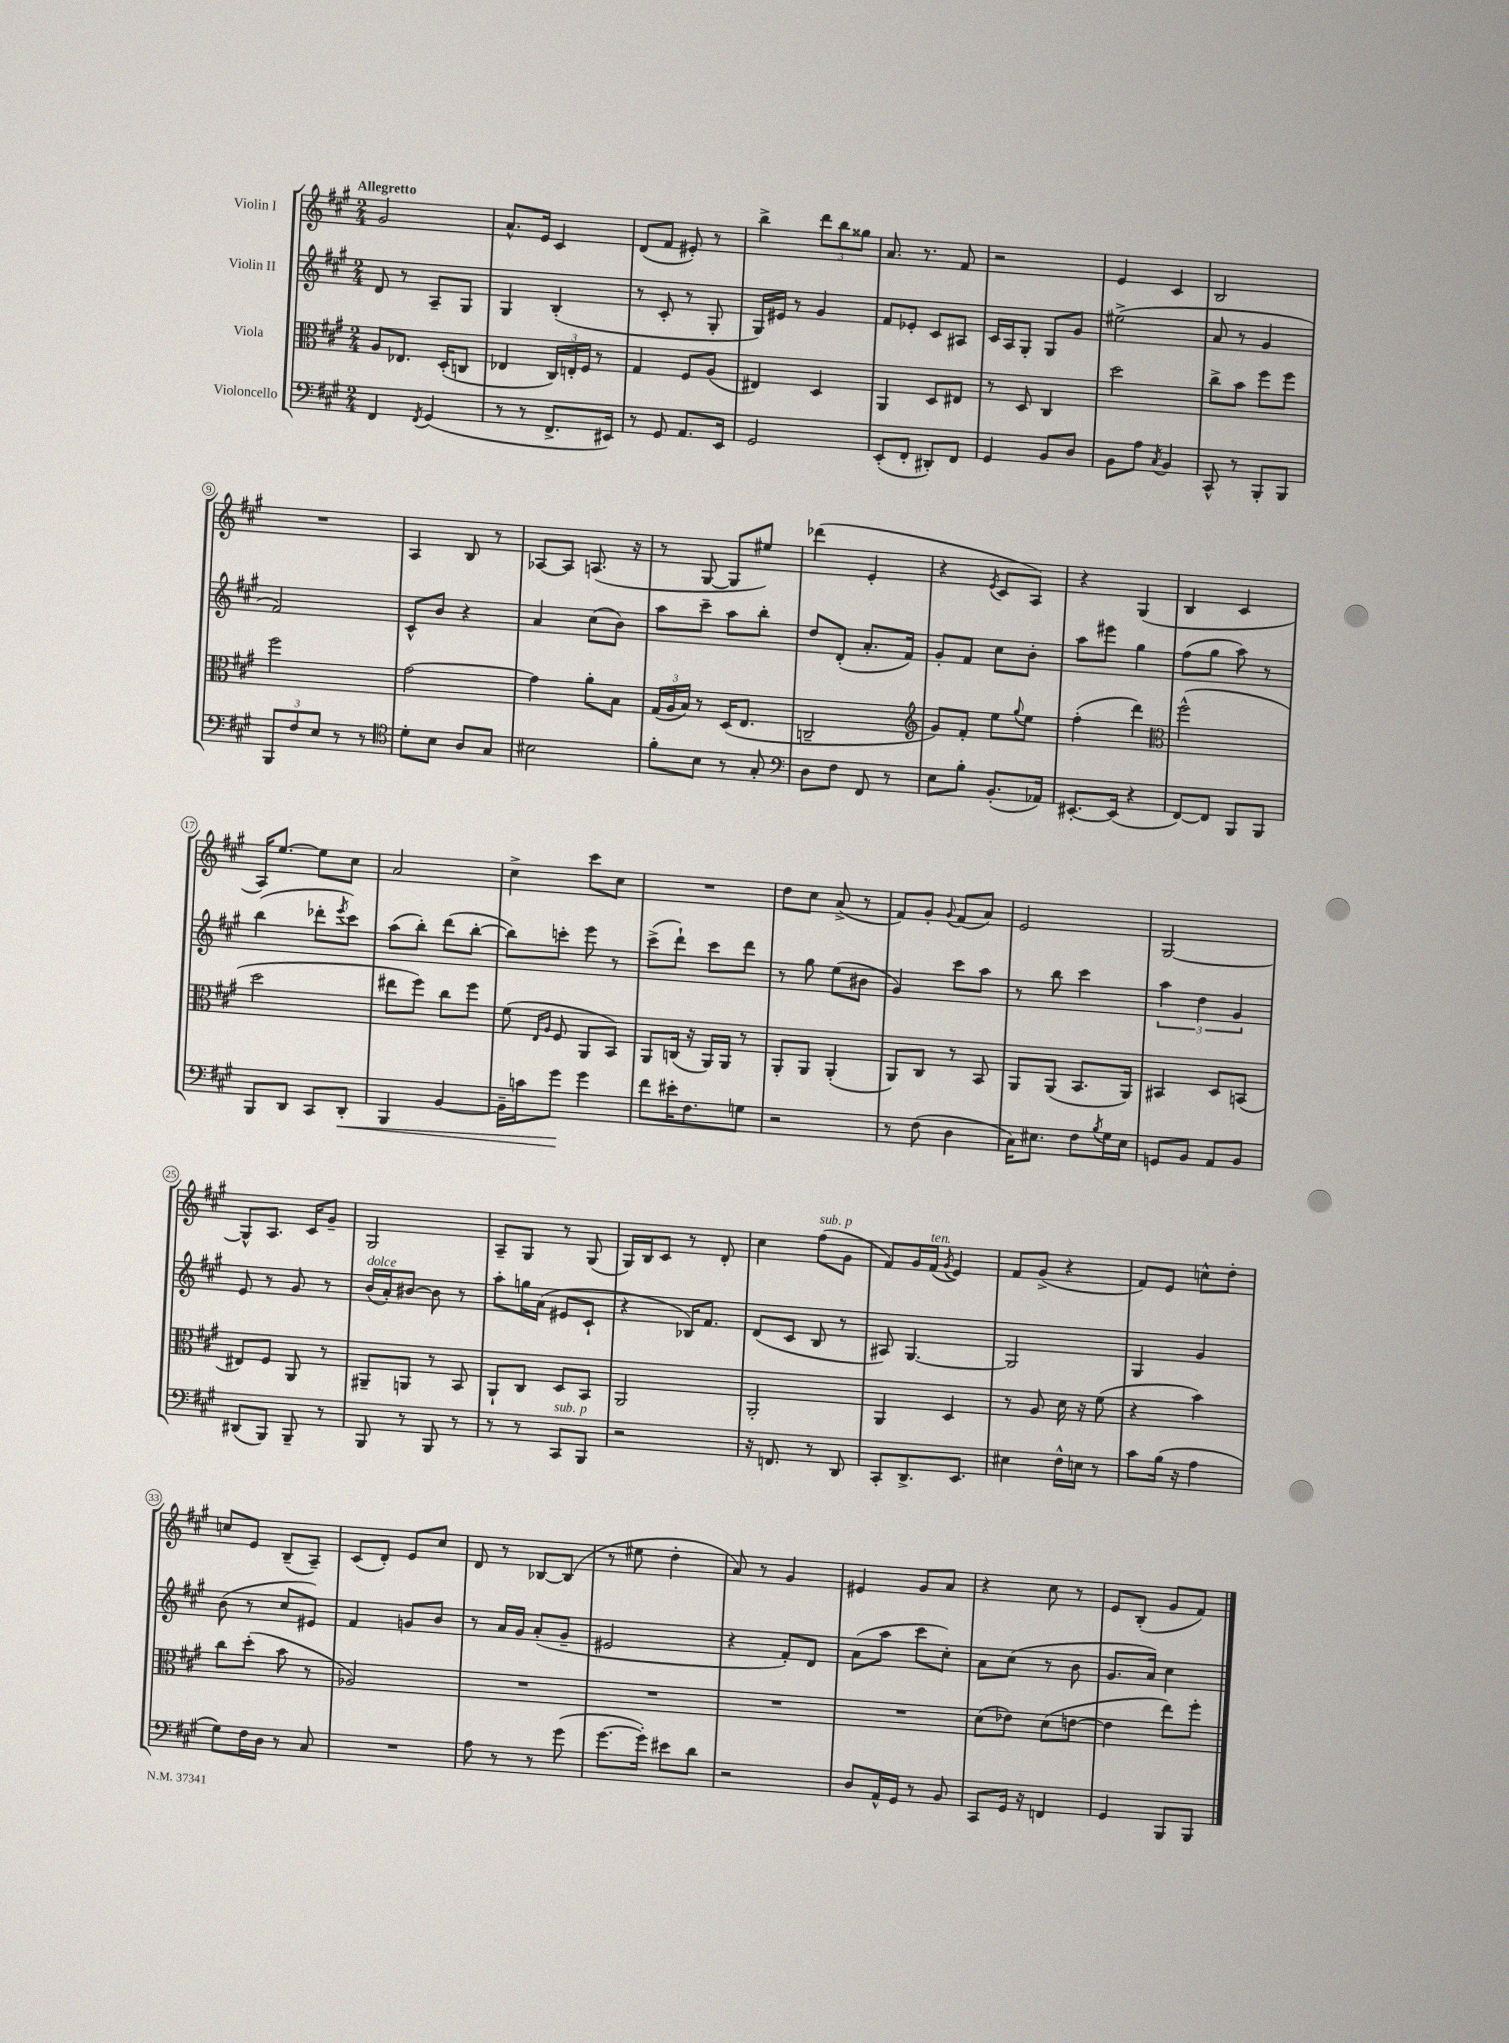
<<
\new StaffGroup <<
\new Staff = "s0" \with { instrumentName = "Violin I" } {
    \clef treble \key a \major \numericTimeSignature \time 2/4 \tempo "Allegretto"
    gis'2 |
    a'8.-^ e'16 cis'4 |
    d'8( fis'8 eis'8-.) r8 |
    b''4-> \tuplet 3/2 { d'''8 b''8 gisis''8 } |
    a'8. r8. fis'8 |
    r2 |
    e'4 cis'4 |
    b2 |
    R2 |
    a4 b8 r8 |
    aes8~ aes8 a8.( r16 |
    r8 gis8~ gis8 eis''8) |
    des'''4( e'4-. |
    r4 \acciaccatura { e'8 } cis'8 a8) |
    r4 gis4( |
    b4 cis'4 |
    a16) e''8.~ e''8 cis''8 |
    a'2 |
    cis''4-> cis'''8 cis''8 |
    R2 |
    d''8 cis''8 a'8->( r8 |
    fis'8) gis'8-. \appoggiatura { gis'8 } fis'8( a'8) |
    e'2 |
    gis2~ |
    gis8-^ a8. cis'16 gis'8-- |
    gis2 |
    a8-- gis8 r8 gis8( |
    gis16) b16 cis'8 r8 d'8-. |
    cis''4 fis''8^\markup { \italic "sub. p" }( gis'8 |
    fis'8) gis'16 fis'16^\markup { \italic "ten." }( \acciaccatura { gis'8 } e'4) |
    fis'8 gis'8->( r4 |
    fis'8) e'8 c''8-^ d''8-. |
    c''8 e'8 b8--( a8--) |
    cis'8( d'8-.) e'8 cis''8 |
    d'8 r8 bes8~ bes8( |
    r8 eis''8 d''4-. |
    a'8) r8 gis'4 |
    eis'4 gis'8 a'8 |
    r4 cis''8 r8 |
    e'8 b8-.( gis'8 fis'8) \bar "|." |
}
\new Staff = "s1" \with { instrumentName = "Violin II" } {
    \clef treble \key a \major \numericTimeSignature \time 2/4
    d'8 r8 a8-- gis8 |
    gis4 b4-.( |
    r8 cis'8-. r8 gis8-. |
    gis16) eis'16 r8 gis'4 |
    fis'8 ees'8-. cis'8 ais8 |
    cis'16 a16 gis8-. gis8 gis'8 |
    eis''2->( |
    a'8 r8 gis'4 |
    fis'2) |
    cis'8-^ b'8 r4 |
    a'4 cis''8( b'8) |
    a''8 cis'''8-- a''8 b''8-. |
    d''8 d'8-.( a'8.-. fis'16) |
    gis'8-. fis'8 cis''8 b'8-. |
    a''8 eis'''8 gis''4 |
    fis''8( gis''8 a''8) r8 |
    b''4( des'''8-. \acciaccatura { e'''8 } cis'''8) |
    a''8( b''8-.) d'''8( b''8~-. |
    b''8) c'''8-. e'''8 r8 |
    cis'''8->( d'''8-!) cis'''8 d'''8 |
    r8 gis''8 e''8( bis'8 |
    gis'4) cis'''8 a''8 |
    r8 b''8 cis'''4 |
    \tuplet 3/2 { a''4 d''4 gis'4 } |
    e'8 r8 gis'8 r8 |
    b'16^\markup { \italic "dolce" }( a'16-.) bis'8~ bis'8 r8 |
    a''8-. g''16 a'16( eis'8 cis'8-! |
    r4 bes16) fis'8. |
    d'8( cis'8 b8 r8 |
    ais8) gis4.~ |
    gis2 |
    gis4 gis'4 |
    b'8( r8 cis''8 eis'8) |
    fis'4 g'8 b'8 |
    r8 a'16 gis'16 a'8-.( gis'8-- |
    eis'2 |
    r4 fis'8-.) d'8 |
    a'8( a''8 cis'''8 cis''8-.) |
    a'8 cis''8( r8 b'8 |
    gis'8. a'16) cis''4 \bar "|." |
}
\new Staff = "s2" \with { instrumentName = "Viola" } {
    \clef alto \key a \major \numericTimeSignature \time 2/4
    a8 ees8. d16-.( c8 |
    ees4 \tuplet 3/2 { cis16) e16-. fis16 } r8 |
    gis4 fis8 a8( |
    eis4) d4 |
    a,4 d8 eis8 |
    r8 d8 cis4 |
    d''2 |
    cis''8-> b'8 fis''8 fis''8 |
    fis''2 |
    gis'2~ |
    gis'4 a'8-. b8 |
    \tuplet 3/2 { gis16( a16 b16) } r8 d16( e8. |
    c2-- |
    \clef treble gis'8) fis'8-. e''8 \appoggiatura { gis''8 } e''8 |
    fis''4-.( d'''4) |
    \clef alto fis''2-^( |
    d''2 |
    eis''8 fis''8) cis''8 fis''8 |
    fis'8( \grace { e16 a16 } fis8 a,8 b,8) |
    a,8 c16( r16 a,16) a,16 r8 |
    a,8-. a,8 a,4-.( |
    a,8) cis8 r8 b,8 |
    a,8 a,8( b,8. a,16) |
    bis,4 d8 b,8( |
    eis8) fis8 a,8 r8 |
    ais,8-- a,8 r8 b,8 |
    a,8-! cis8 d8 b,8 |
    a,2 |
    a,2-. |
    a,4 d4 |
    r8 a8 d'16 r16 fis'8( |
    r4 b'4) |
    cis''8 d''8-.( b'8 r8 |
    aes2) |
    R2 |
    R2 |
    R2 |
    R2 |
    d'8( ees'8) d'8( e'8~ |
    e'4 e''8) fis''8-. \bar "|." |
}
\new Staff = "s3" \with { instrumentName = "Violoncello" } {
    \clef bass \key a \major \numericTimeSignature \time 2/4
    fis,4 \acciaccatura { fis,8 } gis,4( |
    r8 r8 fis,8.-> eis,16) |
    r8 gis,8 a,8. e,16 |
    gis,2 |
    e,8-.( fis,8-. dis,8-.) fis,8 |
    gis,4 b,8 d8 |
    b,8 a8 \acciaccatura { cis8 } b,4 |
    cis,8-^ r8 b,,8-. b,,8 |
    \tuplet 3/2 { b,,8 fis8 e8 } r8 r8 |
    \clef tenor d'8-. b8 a8 gis8 |
    bis2 |
    fis'8-. b8 r8 gis8-. |
    \clef bass d8 fis8 fis,8 r8 |
    e8 b8-. b,8.-.( aes,16) |
    eis,8.~-. eis,16( r4 |
    fis,8~) fis,8 b,,8 b,,8 |
    b,,8 d,8 cis,8 d,8-.\< |
    b,,4 b,4~ |
    b,16-- c'16 gis'8\! gis'4 |
    fis'8 eis'16-. fis8. g8 |
    r2 |
    r8 fis8( d4 |
    cis16) eis8. fis8 \acciaccatura { b8 } gis16 eis16 |
    g,8 b,8 a,8 b,8 |
    dis,8( b,,8) b,,8-- r8 |
    b,,8 r8 b,,8 r8 |
    r8 r8 cis,8^\markup { \italic "sub. p" } b,,8 |
    r2 |
    r16 f,8. r8 d,8 |
    cis,8-. d,8.-> e,8. |
    eis4 fis16-^ e16 r8 |
    cis'8 b16( r16 a4 |
    gis8) fis16 d16 r8 cis8 |
    R2 |
    a8 r8 r8 gis'8( |
    gis'8.~ gis'16-.) eis'8 d'8 |
    r2 |
    d8 a,16-^ gis,16 r8 b,8 |
    cis,8 gis,16 r16 f,4 |
    gis,4 b,,8 b,,8 \bar "|." |
}
>>
>>
\layout { \context { \Score \override BarNumber.stencil = #(make-stencil-circler 0.1 0.3 ly:text-interface::print) } }
